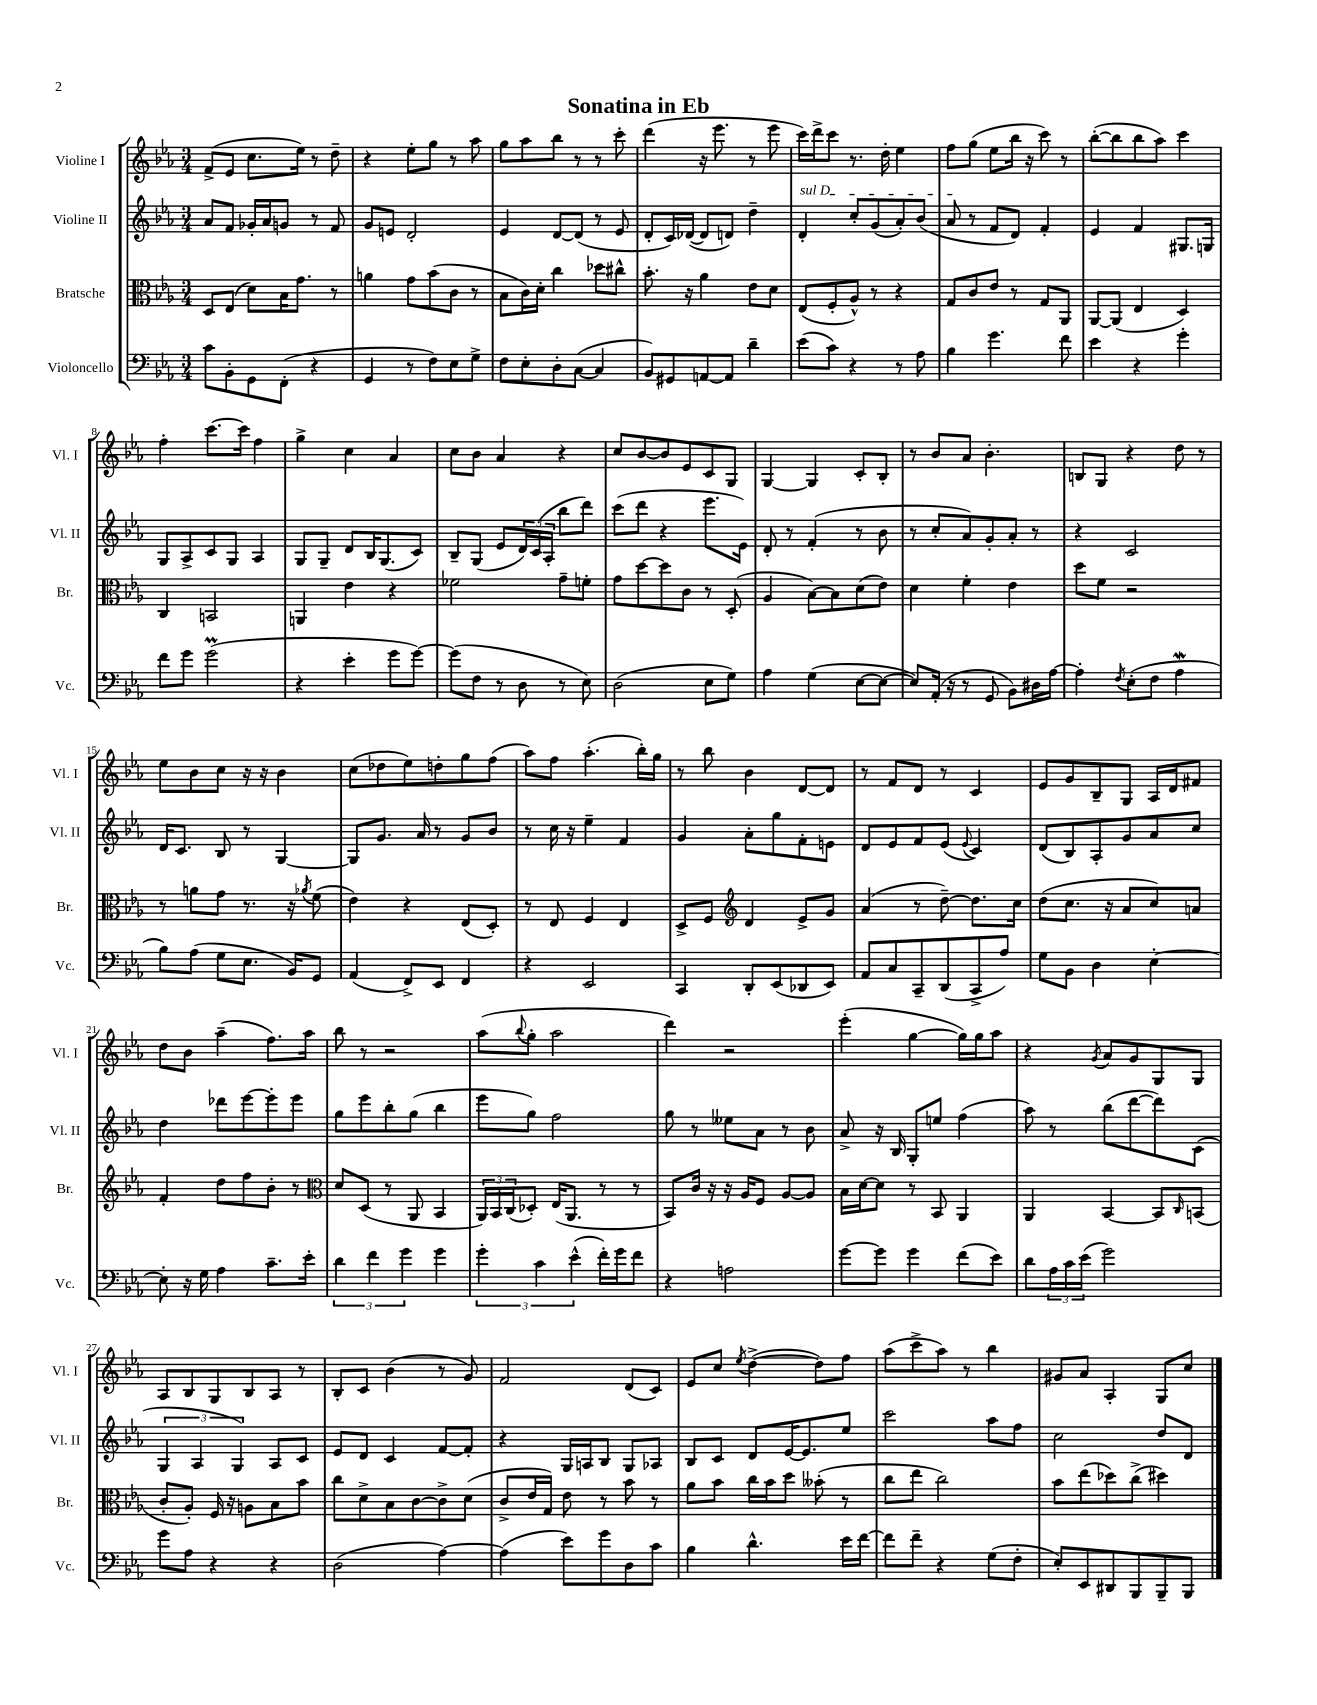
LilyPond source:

\header { title = "Sonatina in Eb" }
<<
\new StaffGroup <<
\new Staff = "s0" \with { instrumentName = "Violine I" shortInstrumentName = "Vl. I" } {
    \clef treble \key ees \major \numericTimeSignature \time 3/4
    f'8->( ees'8 c''8. ees''16) r8 d''8-- |
    r4 ees''8-. g''8 r8 aes''8 |
    g''8 aes''8 bes''8 r8 r8 c'''8-. |
    d'''4( r16 ees'''8. r8 ees'''8 |
    c'''16) d'''16-> c'''8 r8. d''16-. ees''4 |
    f''8 g''8( ees''8 bes''16 r16 c'''8) r8 |
    bes''8~-.( bes''8 bes''8 aes''8) c'''4 |
    f''4-. c'''8.~ c'''16 f''4 |
    g''4-> c''4 aes'4 |
    c''8 bes'8 aes'4 r4 |
    c''8 bes'8~ bes'8 ees'8 c'8 g8 |
    g4~ g4 c'8-. bes8-. |
    r8 bes'8 aes'8 bes'4.-. |
    b8 g8 r4 d''8 r8 |
    ees''8 bes'8 c''8 r16 r16 bes'4 |
    c''8( des''8 ees''8) d''8-. g''8 f''8( |
    aes''8) f''8 aes''4.-.( bes''16-.) g''16 |
    r8 bes''8 bes'4 d'8~ d'8 |
    r8 f'8 d'8 r8 c'4 |
    ees'8 g'8 bes8-- g8 aes16 d'16 fis'8 |
    d''8 bes'8 aes''4--( f''8.) aes''16 |
    bes''8 r8 r2 |
    aes''8( \appoggiatura { bes''8 } g''8-. aes''2 |
    d'''4) r2 |
    ees'''4-.( g''4~ g''16) g''16 aes''8 |
    r4 \acciaccatura { g'8 } aes'8 g'8 g8 g8 |
    aes8 bes8 g8 bes8 aes8 r8 |
    bes8-. c'8 bes'4( r8 g'8) |
    f'2 d'8( c'8) |
    ees'8 c''8 \acciaccatura { ees''8 } d''4~->( d''8) f''8 |
    aes''8( c'''8-> aes''8) r8 bes''4 |
    gis'8 aes'8 aes4-. g8 c''8 \bar "|." |
}
\new Staff = "s1" \with { instrumentName = "Violine II" shortInstrumentName = "Vl. II" } {
    \clef treble \key ees \major \numericTimeSignature \time 3/4
    aes'8 f'8 ges'16-. aes'16 g'8 r8 f'8 |
    g'8 e'8 d'2-. |
    ees'4 d'8~ d'8( r8 ees'8 |
    d'8-. c'16) des'16~( des'8 d'8) d''4-- |
    \once \override TextSpanner.bound-details.left.text = \markup { \italic "sul D" } d'4-.\startTextSpan c''8-. g'8( aes'8-.) bes'8( |
    aes'8\stopTextSpan r8 f'8 d'8) f'4-. |
    ees'4 f'4 gis8. g16 |
    g8 aes8-> c'8 g8 aes4 |
    g8 g8-- d'8 bes16 g8.( c'8) |
    bes8-- g8( ees'8 \tuplet 3/2 { d'16) c'16( aes16-. } bes''8 d'''8) |
    c'''8( d'''8 r4 ees'''8. ees'16) |
    d'8-. r8 f'4-.( r8 bes'8 |
    r8 c''8-. aes'8) g'8-. aes'8-. r8 |
    r4 c'2 |
    d'16 c'8. bes8 r8 g4~ |
    g8 g'8. aes'16 r8 g'8 bes'8 |
    r8 c''16 r16 ees''4-- f'4 |
    g'4 aes'8-. g''8 f'8-. e'8 |
    d'8 ees'8 f'8 ees'8( \appoggiatura { ees'8 } c'4) |
    d'8( bes8) aes8-. g'8 aes'8 c''8 |
    d''4 des'''8 ees'''8~ ees'''8-. ees'''8 |
    g''8 ees'''8 bes''8-. g''8( bes''4 |
    ees'''8 g''8) f''2 |
    g''8 r8 eeses''8 aes'8 r8 bes'8 |
    aes'8-> r16 bes16 g8-. e''8 f''4( |
    aes''8) r8 bes''8( d'''8~ d'''8) c'8( |
    \tuplet 3/2 { g4 aes4 g4) } aes8 c'8 |
    ees'8 d'8 c'4 f'8~ f'8-. |
    r4 g16 a16 bes8 g8 aes8 |
    bes8 c'8 d'8 ees'16~ ees'8. ees''8 |
    c'''2 aes''8 f''8 |
    c''2 d''8 d'8 \bar "|." |
}
\new Staff = "s2" \with { instrumentName = "Bratsche" shortInstrumentName = "Br." } {
    \clef alto \key ees \major \numericTimeSignature \time 3/4
    d8 ees8( d'8) bes16 g'8. r8 |
    a'4 g'8 bes'8( c'8 r8 |
    bes8 c'16) d'16-. c''4 des''8 cis''8-^ |
    bes'8.-. r16 aes'4 ees'8 d'8 |
    ees8( f8-. aes8-^) r8 r4 |
    g8 c'8 ees'8 r8 g8 aes,8 |
    aes,8~ aes,8( ees4 d4) |
    c4 b,2 |
    a,4 ees'4 r4 |
    fes'2 g'8-- f'8-. |
    g'8 d''8~ d''8 c'8 r8 d8-.( |
    aes4 bes8~) bes8 d'8( ees'8) |
    d'4 f'4-. ees'4 |
    d''8 f'8 r2 |
    r8 a'8 g'8 r8. r16 \acciaccatura { aes'8 } f'8( |
    ees'4) r4 ees8( d8-.) |
    r8 ees8 f4 ees4 |
    d8-> f8 \clef treble d'4 ees'8-> g'8 |
    aes'4( r8 d''8~--) d''8. c''16 |
    d''8( c''8. r16 aes'8 c''8) a'8 |
    f'4-. d''8 f''8 bes'8-. r8 |
    \clef alto d'8 d8( r8 aes,8 bes,4 |
    \tuplet 3/2 { aes,16) bes,16 c16( } des8-.) ees16( aes,8. r8 r8 |
    bes,8) c'16 r16 r16 aes16 f8 aes8~ aes8 |
    bes16 d'16~ d'8 r8 bes,8 aes,4 |
    aes,4 bes,4~ bes,8 \grace { c16 } b,8( |
    c'8-. aes8-.) f16 r16 a8 bes8 bes'8 |
    c''8 d'8-> bes8 c'8~ c'8-> d'8( |
    c'8-> ees'16 g16) ees'8 r8 bes'8 r8 |
    aes'8 bes'8 c''16 bes'16 d''8 beses'8-.( r8 |
    c''8 ees''8 c''2) |
    bes'8 ees''8( des''8) c''8->( dis''4) \bar "|." |
}
\new Staff = "s3" \with { instrumentName = "Violoncello" shortInstrumentName = "Vc." } {
    \clef bass \key ees \major \numericTimeSignature \time 3/4
    c'8 bes,8-. g,8 f,8-.( r4 |
    g,4 r8 f8) ees8 g8-> |
    f8 ees8-. d8-. c8~( c4 |
    bes,8) gis,8 a,8~ a,8 d'4-- |
    ees'8( c'8) r4 r8 aes8 |
    bes4 g'4. f'8 |
    ees'4 r4 g'4-. |
    f'8 g'8 g'2\prall( |
    r4 ees'4-. g'8 g'8~) |
    g'8( f8 r8 d8 r8 ees8) |
    d2( ees8 g8) |
    aes4 g4( ees8~ ees8~ |
    ees8) aes,16-.( r16 r8 g,8 bes,8) dis16 aes16~ |
    aes4-. \acciaccatura { f8 } ees8-.( f8 aes4\mordent |
    bes8) aes8( g8 ees8. bes,16) g,8 |
    aes,4( f,8->) ees,8 f,4 |
    r4 ees,2 |
    c,4 d,8-. ees,8( des,8 ees,8) |
    aes,8 c8 c,8-- d,8( c,8-> aes8) |
    g8 bes,8 d4 ees4~-. |
    ees8-. r16 g16 aes4 c'8.-- ees'16-. |
    \tuplet 3/2 { d'4 f'4 g'4 } g'4 |
    \tuplet 3/2 { g'4-. c'4 ees'4-^( } f'16-.) g'16 f'8 |
    r4 a2 |
    g'8~ g'8 g'4 f'8( ees'8) |
    d'8 \tuplet 3/2 { aes16 c'16 ees'16( } g'2) |
    g'8 aes8 r4 r4 |
    d2( aes4~) |
    aes4( ees'8) g'8 d8 c'8 |
    bes4 d'4.-^ ees'16 f'16~ |
    f'8 f'8-- r4 g8( f8-. |
    ees8-.) ees,8 dis,8 bes,,8 bes,,8-- bes,,8 \bar "|." |
}
>>
>>
